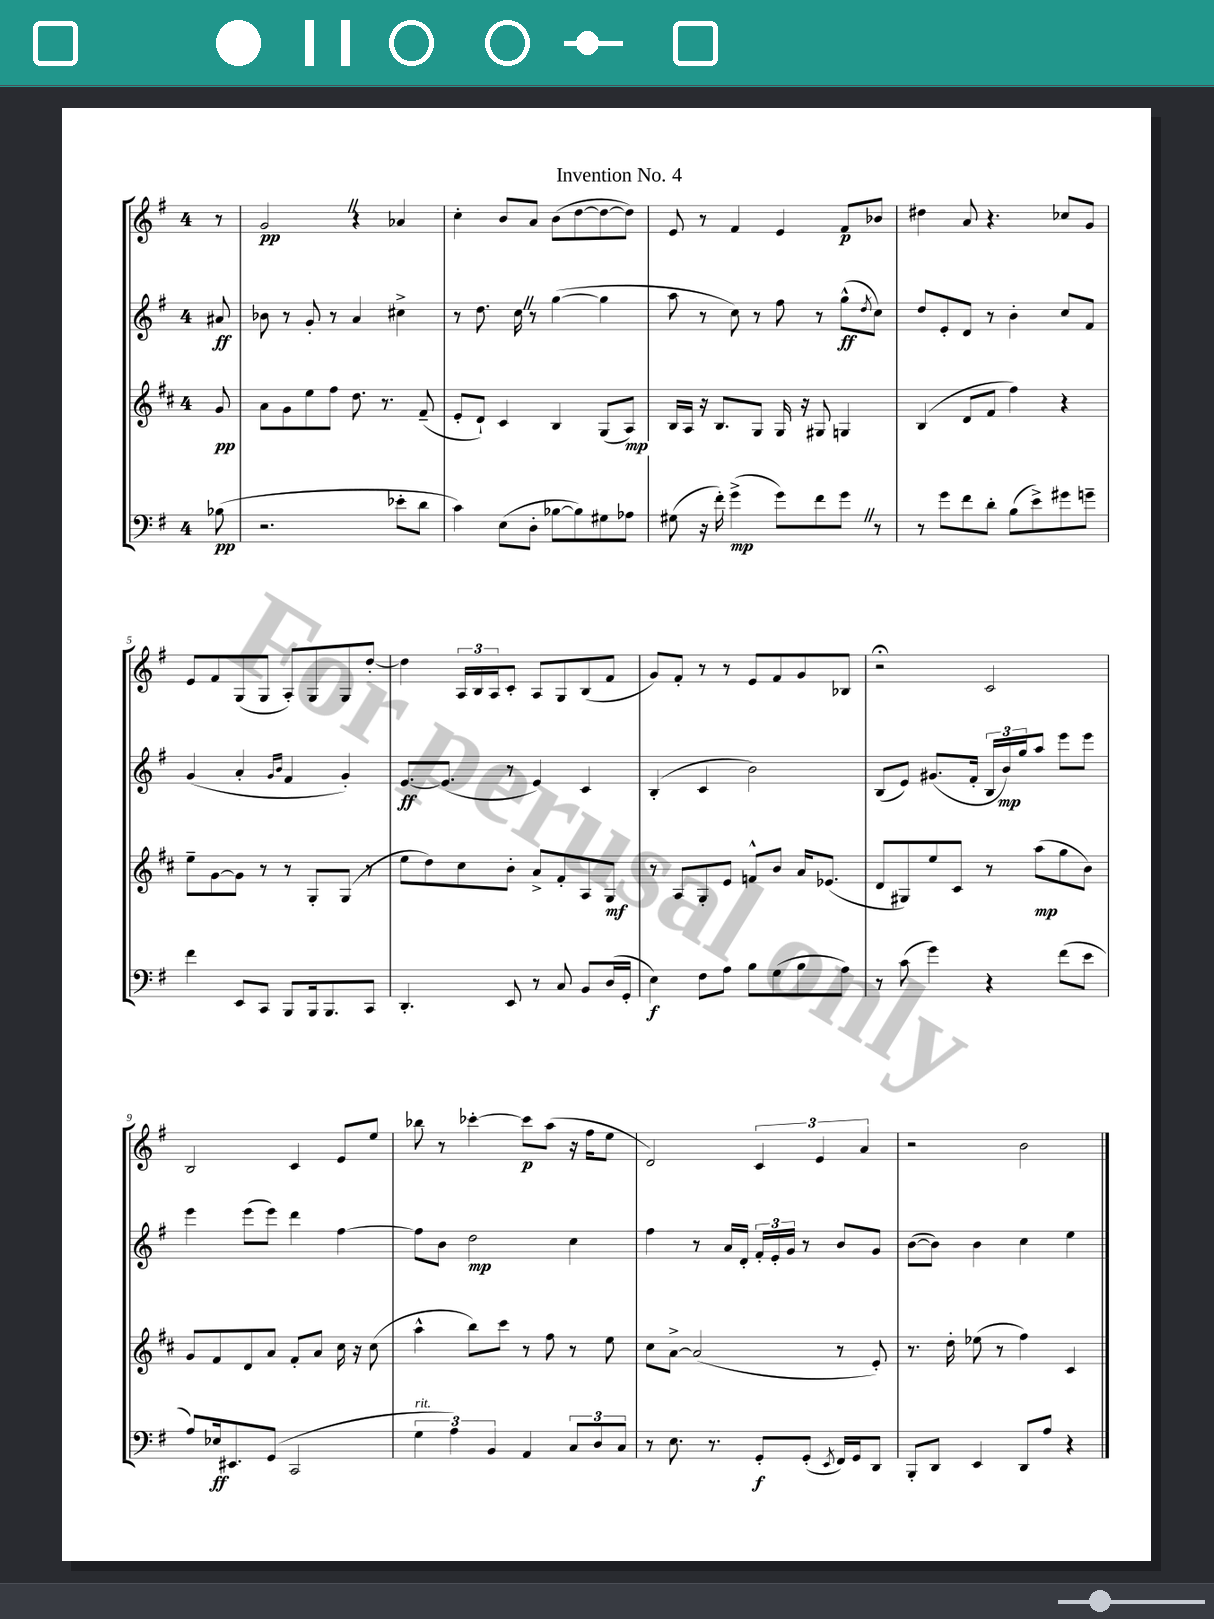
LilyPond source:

\header { title = "Invention No. 4" }
<<
\new StaffGroup <<
\new Staff = "s0" {
    \clef treble \key g \major \once \override Staff.TimeSignature.style = #'single-digit \time 4/4 \partial 8
    r8 |
    g'2\pp \once \override BreathingSign.text = \markup { \musicglyph "scripts.caesura.straight" } \breathe r4 aes'4 |
    c''4-. b'8 a'8 b'8( d''8~ d''8~ d''8) |
    e'8 r8 fis'4 e'4 fis'8\p bes'8 |
    dis''4 a'8 r4. ces''8 g'8 |
    e'8 fis'8 g8( g8 a8-.) g8 g8 d''8~-. |
    d''4 \tuplet 3/2 { a16 b16 a16 } c'8-. a8 g8 b8( fis'8 |
    g'8) fis'8-. r8 r8 e'8 fis'8 g'8 bes8 |
    r2\fermata c'2 |
    b2 c'4 e'8 e''8 |
    bes''8 r8 ces'''4~-. ces'''8\p a''8( r16 fis''16 e''8 |
    d'2) \tuplet 3/2 { c'4 e'4 a'4 } |
    r2 b'2 \bar "|." |
}
\new Staff = "s1" {
    \clef treble \key g \major \once \override Staff.TimeSignature.style = #'single-digit \time 4/4 \partial 8
    ais'8\ff |
    bes'8 r8 g'8-. r8 a'4 cis''4-> |
    r8 d''8. c''16 \once \override BreathingSign.text = \markup { \musicglyph "scripts.caesura.straight" } \breathe r8 g''4~( g''4 |
    a''8 r8 c''8) r8 fis''8 r8 g''8-^\ff( \acciaccatura { d''8 } c''8) |
    d''8 e'8-. d'8 r8 b'4-. c''8 fis'8 |
    g'4( a'4-. \grace { g'16 b'16 } fis'4 g'4-.) |
    e'8.~\ff e'8.( r8 e'4) c'4 |
    b4-.( c'4 b'2) |
    b8( e'8) gis'8.( fis'16-. \tuplet 3/2 { b16 b'16\mp) g''16 } a''8 e'''8 e'''8 |
    e'''4 e'''8( e'''8) d'''4 fis''4~ |
    fis''8 b'8 d''2\mp c''4 |
    fis''4 r8 a'16 d'16-. \tuplet 3/2 { fis'16-. e'16-. g'16 } r8 b'8 g'8 |
    b'8~( b'8) b'4 c''4 e''4 \bar "|." |
}
\new Staff = "s2" {
    \clef treble \key d \major \once \override Staff.TimeSignature.style = #'single-digit \time 4/4 \partial 8
    g'8\pp |
    a'8 g'8 e''8 fis''8 d''8. r8. fis'8--( |
    e'8-. d'8-!) cis'4 b4 g8( a8\mp) |
    b16 a16 r16 b8. g8 g16 r16 gis8 g4 |
    b4( d'8 fis'8 fis''4) r4 |
    e''8-- g'8~ g'8 r8 r8 g8-. g8( r8 |
    e''8 d''8) cis''8 b'8-. a'8-> fis'8-. a8 g8\mf |
    r8 a8 g8-. e'8 f'8-^ b'8 a'16 ees'8.( |
    d'8 gis8) e''8 cis'8 r8 a''8\mp( g''8 b'8) |
    g'8 fis'8 d'8 a'8 fis'8-. a'8 cis''16 r16 cis''8( |
    a''4-^ b''8) cis'''8 r8 fis''8 r8 e''8 |
    cis''8 a'8~-> a'2( r8 e'8-.) |
    r8. d''16-. ees''8( r8 fis''4) cis'4 \bar "|." |
}
\new Staff = "s3" {
    \clef bass \key g \major \once \override Staff.TimeSignature.style = #'single-digit \time 4/4 \partial 8
    bes8\pp( |
    r2. ees'8-. d'8 |
    c'4) e8( d8-. bes8~ bes8) gis8 aes8 |
    gis8( r16 fis'16-.) g'4->\mp( g'8) fis'8 g'8 \once \override BreathingSign.text = \markup { \musicglyph "scripts.caesura.straight" } \breathe r8 |
    r8 g'8 fis'8 d'8-. b8( e'8->) gis'8 g'8-- |
    fis'4 e,8 c,8 b,,8 b,,16 b,,8. c,8 |
    d,4.-. e,8 r8 c8 b,8 d16( g,16-. |
    e4\f) fis8 a8 b8 g8( b8 a8) |
    r8 c'8( g'4) r4 fis'8( e'8 |
    a8) ees16\ff eis,8. g,8( c,2 |
    \tuplet 3/2 { g4^\markup { \italic "rit." } a4) b,4 } a,4 \tuplet 3/2 { c8 d8 c8 } |
    r8 e8. r8. g,8-.\f g,8-.( \acciaccatura { e,8 } fis,16) g,16 d,8 |
    b,,8-. d,8 e,4 d,8 a8 r4 \bar "|." |
}
>>
>>
